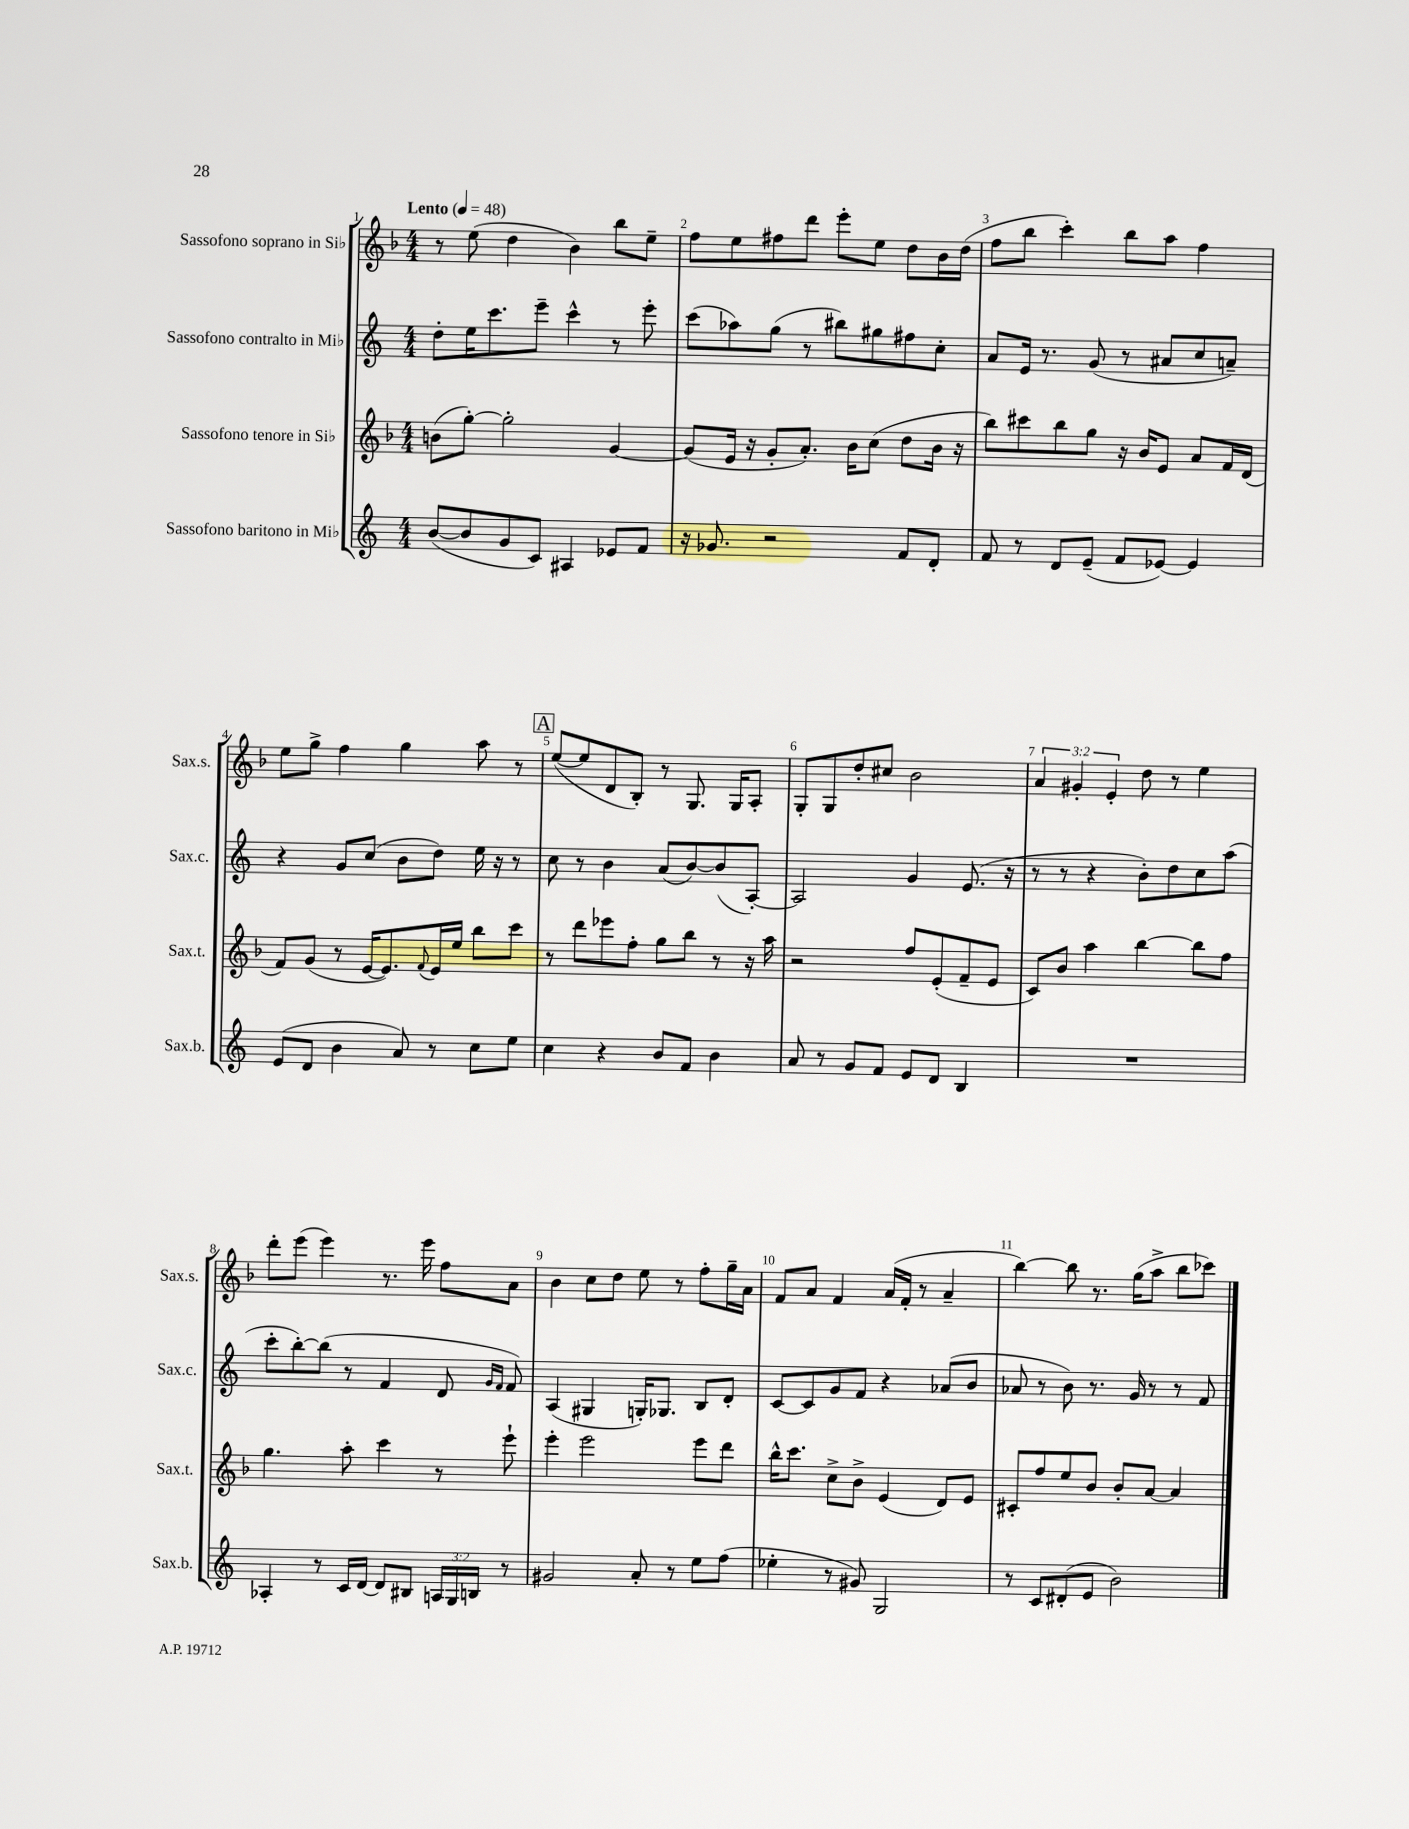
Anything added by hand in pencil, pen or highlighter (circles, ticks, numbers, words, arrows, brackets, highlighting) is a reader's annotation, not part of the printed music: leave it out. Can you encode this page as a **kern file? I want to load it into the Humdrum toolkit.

**kern	**kern	**kern	**kern
*part4	*part3	*part2	*part1
*staff4	*staff3	*staff2	*staff1
*I"Sassofono baritono in Mi♭	*I"Sassofono tenore in Si♭	*I"Sassofono contralto in Mi♭	*I"Sassofono soprano in Si♭
*I'Sax.b.	*I'Sax.t.	*I'Sax.c.	*I'Sax.s.
*clefG2	*clefG2	*clefG2	*clefG2
*k[]	*k[b-]	*k[]	*k[b-]
*M4/4	*M4/4	*M4/4	*M4/4
*MM48	*MM48	*MM48	*MM48
=1	=1	=1	=1
!	!	!	!LO:TX:a:B:t=Lento
([8b/L	(8bn\L	8dd'\L	8r
8b/]	[8gg'\J)	16ee\K	(8ee\
.	.	8.ccc\	.
8g/	2gg'\]	.	4dd\
8c/J)	.	8eee~\J	.
4A#X/	.	4ccc^^\	4b-\)
8e-X/L	[4g/	8r	8bb-\L
8f/J	.	8eee'\	8ee~\J
=2	=2	=2	=2
16r	(8g/L]	(8ccc\L	8ff\L
8.g-X/	.	.	.
.	16e/Jk	8aa-X\)	8ee\
.	16r	.	.
2r	8g'/L	(8gg\J	8ff#X\
.	8.a'/J)	8r	8ddd\J
.	.	8bb#X\L)	8eee'\L
.	16b-\KL	.	.
.	(8cc\J	8gg#X\	8ee\J
8f/L	8dd\L	8ff#X\	8dd\L
8d'/J	16b-\Jk	8cc'\J	16b-\L
.	16r	.	(16dd\JJ
=3	=3	=3	=3
8f/	8bb-\L)	8a/L	8ff\L
8r	8ccc#X\	16e/Jk	8bb-\J
.	.	8.r	.
8d/L	8bb-\	.	4ccc'\)
(8e~/J	8gg\J	(8g/	.
8f/L	16r	8r	8bb-\L
.	16b-/KL	.	.
[8e-X/J)	8e/J	8a#X/L	8aa\J
4e-/]	8a/L	8cc/	4ff\
.	16f/L	8an~/J)	.
.	(16d/JJ	.	.
!!LO:LB:g=z
=4	=4	=4	=4
(8e/L	8f/L)	4r	8ee\L
8d/J	(8g/J	.	8gg^\J
4b\	8r	8g/L	4ff\
.	[16e/KL	(8cc/J	.
.	8.e/])	.	.
8a/)	.	8b\L	4gg\
.	8qqf/	.	.
8r	16e/L	8dd\J)	.
.	16ee/JJ	.	.
8cc\L	8bb-\L	16ee\	8aa\
.	.	16r	.
8ee\J	8ccc\J	8r	8r
!!LO:REH:place=s1:t=A
=5	=5	=5	=5
4cc\	8r	8cc\	([8ee/L
.	8ddd\L	8r	8ee/]
4r	8eee-X\	4b\	8d/
.	8ff'\J	.	8B-'/J)
8b/L	8gg\L	(8a/L	8r
8f/J	8bb-\J	[8b/)	8.G/
4b\	8r	(8b/]	.
.	.	.	16G/KL
.	16r	[8A'/J)	8A'/J
.	16aa\	.	.
=6	=6	=6	=6
8a/	2r	2A/]	8G'/L
8r	.	.	8G/
8g/L	.	.	8dd'/
8f/J	.	.	8cc#X/J
8e/L	8ff/L	4g/	2b-\
8d/J	(8e'/	.	.
4B/	8f~/	(8.e/	.
.	8e/J	.	.
.	.	16r	.
=7	=7	=7	=7
1r	8c/L)	8r	6a/
.	8b-/J	8r	.
.	.	.	6g#X'/
.	4aa\	4r	.
.	.	.	6e'/
.	[4bb-\	8b'\L)	8dd\
.	.	8dd\	8r
.	8bb-\L]	8cc\	4ee\
.	8ff\J	(8aa\J	.
!!LO:LB:g=z
=8	=8	=8	=8
4A-X'/	4.gg\	8ccc'\L	8ddd'\L
.	.	[8bb'\)	(8eee\J
8r	.	(8bb\J]	4eee\)
16c/LL	8aa'\	8r	.
[16d/JJ	.	.	.
8d/L]	4ccc\	4f/	8.r
8B#X/J	.	.	.
.	.	.	16eee\
24An/LL	8r	8d/	8ff\L
24G/	.	.	.
24Bn/JJ	.	.	.
.	.	16qqg/LL	.
.	.	16qqf/JJ	.
8r	8eee`\	8f/)	8a\J
=9	=9	=9	=9
2g#X/	4eee'\	(4A/	4b-\
.	2eee\	4G#X/	8cc\L
.	.	.	8dd\J
8a'/	.	16Gn'/KL)	8ee\
.	.	8.G-X/J	.
8r	.	.	8r
8ee\L	8eee\L	8B/L	8ff'\L
(8ff\J	8ddd\J	8d'/J	16gg~\L
.	.	.	16a\JJ
=10	=10	=10	=10
4ee-X'\	16bb-^^\KL	[8c/L	8f/L
.	8.ccc\J	.	.
.	.	8c/]	8a/J
8r	8cc^\L	8g/	4f/
8g#X/)	8b-^\J	8f/J	.
2G/	(4e/	4r	(16a/LL
.	.	.	16f'/JJ
.	.	.	8r
.	8d/L)	(8a-X/L	4a~/
.	8e/J	8b/J	.
=11	=11	=11	=11
8r	8c#X'/L	8a-X/	[4bb-\)
8c/L	8ff/	8r	.
(8d#X'/	8ee/	8b\)	8bb-\]
8e/J	8b-/J	8.r	8.r
2b\)	8b-'/L	.	.
.	.	16g/	(16gg\KL
.	[8a/J	8r	8aa^\J
.	4a/]	8r	8bb-\L
.	.	8f/	8ccc-X\J)
==	==	==	==
*-	*-	*-	*-
